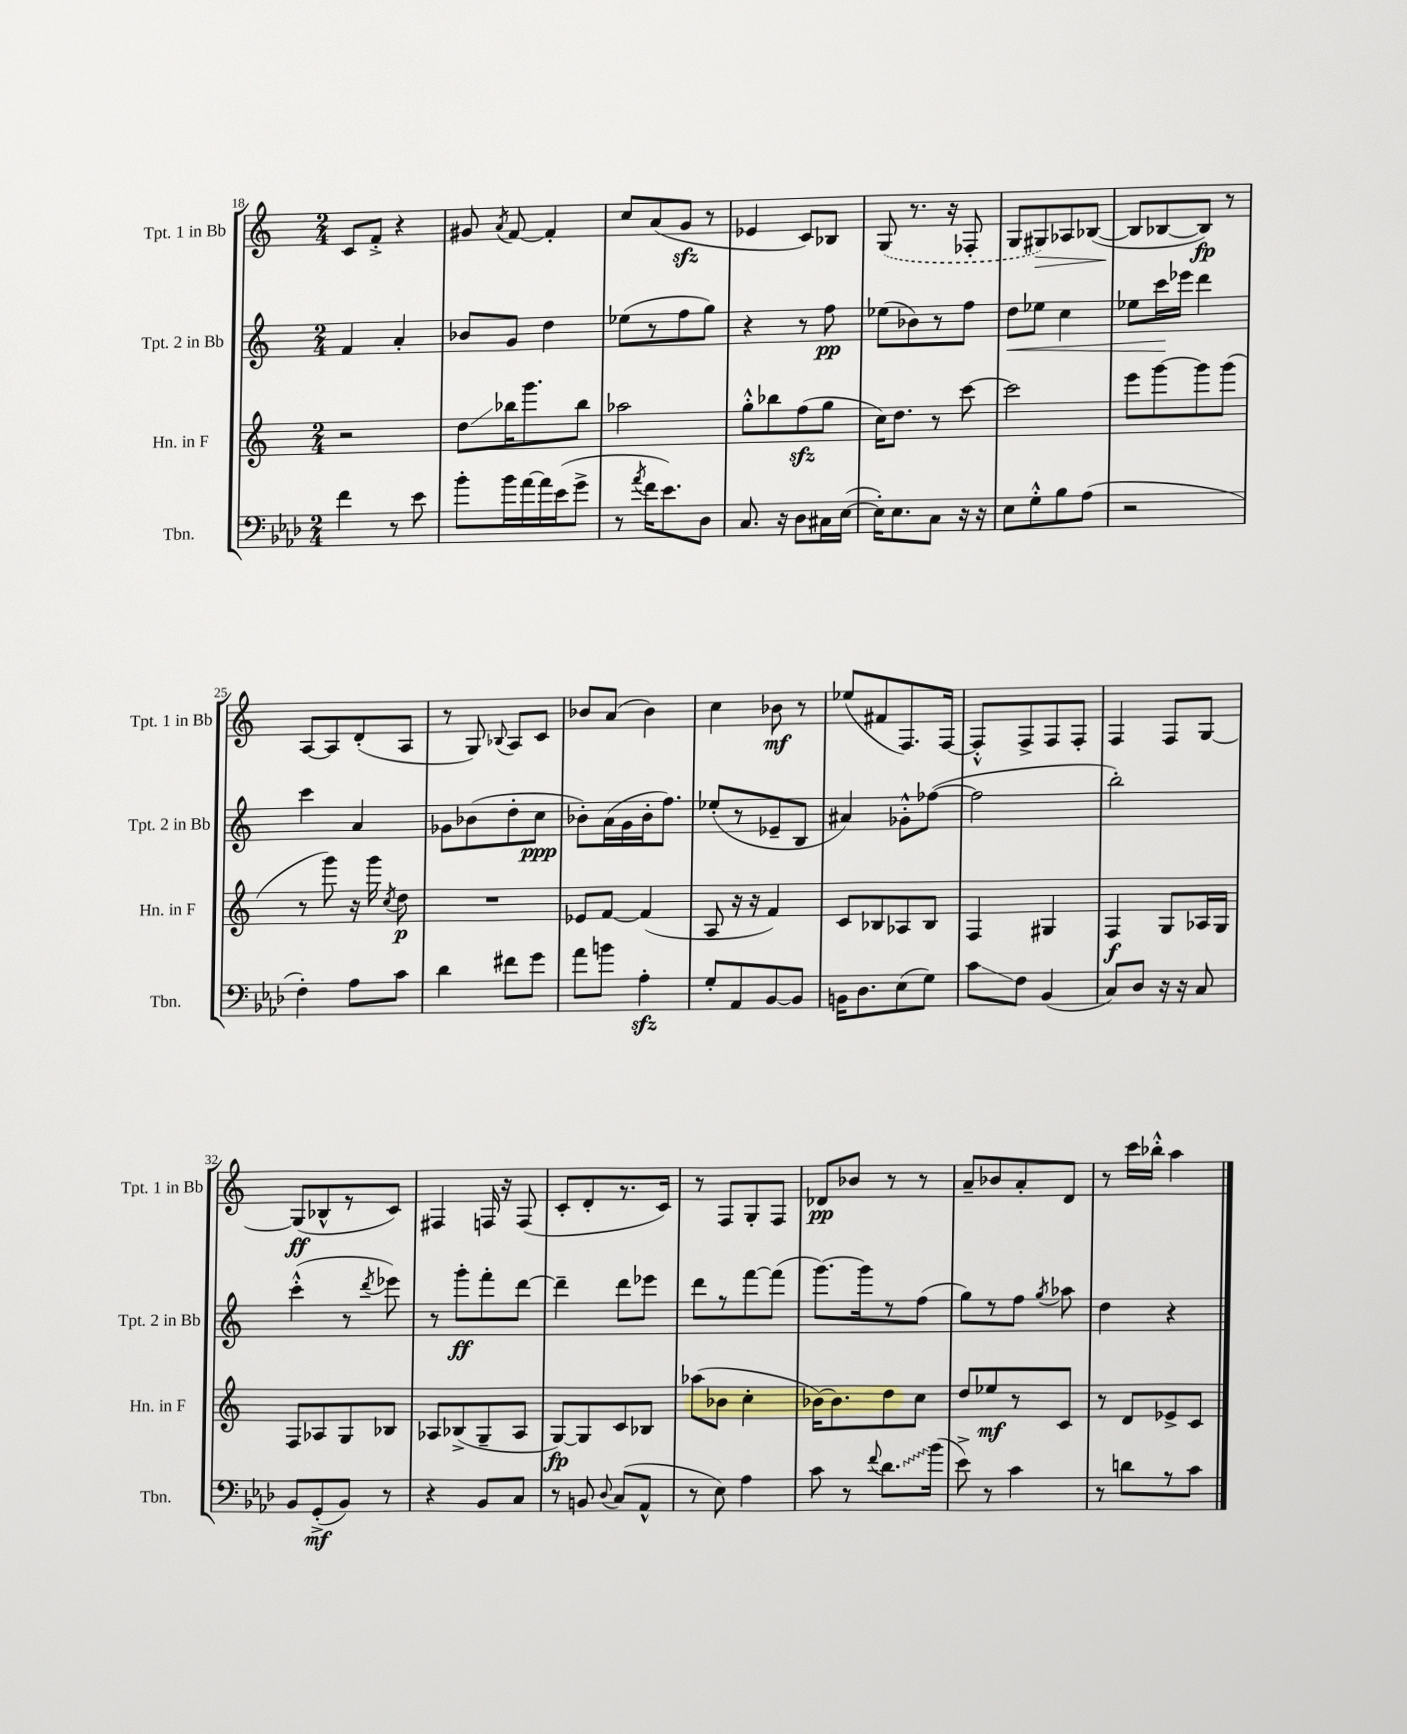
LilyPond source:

<<
\new StaffGroup <<
\new Staff = "s0" \with { instrumentName = "Tpt. 1 in Bb" shortInstrumentName = "Tpt. 1 in Bb" } {
    \clef treble \key c \major \numericTimeSignature \time 2/4
    \autoBeamOff c'8[ f'8]-.-> r4 |
    gis'8 \acciaccatura { a'8 } f'8~ f'4-. |
    c''8[ a'8( g'8]\sfz r8 |
    ees'4 c'8[) bes8] |
    \once \slurDashed g8( r8. r16 fes8-. |
    g8[ gis8\>) aes8 bes8]~( |
    bes8[\! bes8~ bes8]\fp) r8 |
    a8[~ a8 d'8-.( a8] |
    r8 g8) \appoggiatura { bes8 } a8[ c'8] |
    bes'8[ a'8]( bes'4) |
    c''4 bes'8\mf r8 |
    ees''8[( fis'8 f8.) f16]~ |
    f8[-.-^ f8-> f8 f8]-. |
    f4 f8[ g8]~ |
    g8[\ff( bes8-^ r8 c'8]) |
    fis4 f16 r16 f8( |
    c'8[-. d'8-. r8. c'16]) |
    r8 f8[ g8-. f8] |
    des'8[\pp bes'8] r8 r8 |
    a'8[-- bes'8 a'8-. d'8] |
    r8 c'''16[ bes''16]-.-^ a''4 \bar "|." |
}
\new Staff = "s1" \with { instrumentName = "Tpt. 2 in Bb" shortInstrumentName = "Tpt. 2 in Bb" } {
    \clef treble \key c \major \numericTimeSignature \time 2/4
    \autoBeamOff f'4 a'4-. |
    bes'8[ g'8] d''4 |
    ees''8[( r8 f''8 g''8]) |
    r4 r8 f''8\pp |
    ees''8[( bes'8) r8 f''8] |
    d''8[\< ees''8] c''4 |
    ees''8[ c'''16\! ees'''16] d'''4 |
    c'''4 a'4 |
    ges'8[ bes'8( d''8-. c''8]\ppp |
    bes'8[-.) a'16( g'16 bes'16-. f''8.]) |
    ees''8[-.( r8 ees'8-- b8] |
    ais'4) ges'8[-.-^ fes''8]~( |
    fes''2 |
    b''2-.) |
    c'''4-.-^( r8 \acciaccatura { d'''8 } ees'''8) |
    r8 g'''8[-.\ff f'''8-. d'''8]~ |
    d'''4-- d'''8[ ees'''8] |
    d'''8[ r8 f'''8~ f'''8]( |
    g'''8.[~) g'''16 r8 f''8]( |
    g''8[) r8 f''8] \acciaccatura { g''8 } aes''8 |
    d''4 r4 \bar "|." |
}
\new Staff = "s2" \with { instrumentName = "Hn. in F" shortInstrumentName = "Hn. in F" } {
    \clef treble \key c \major \numericTimeSignature \time 2/4
    \autoBeamOff r2 |
    d''8[\glissando bes''16 g'''8. bes''8] |
    aes''2 |
    g''8[-.-^ bes''8 f''8\sfz( g''8] |
    c''16[) d''8.] r8 c'''8~ |
    c'''2 |
    e'''8[ g'''8~ g'''8 g'''8]( |
    r8 g'''8) r16 g'''16 \acciaccatura { c''8 } d''8\p |
    R2 |
    ees'8[ f'8]~ f'4( |
    a8 r16 r16 f'4) |
    c'8[ bes8 aes8 bes8] |
    f4 gis4 |
    f4\f g8[ aes16 g16] |
    f8[ aes8 g8 bes8] |
    aes8[ bes8->( g8-- aes8] |
    g8[~\fp) g8 c'8 bes8] |
    aes''8[( bes'8] c''4-. |
    bes'16[~) bes'8. d''8 c''8] |
    d''8[ ees''8\mf r8 c'8] |
    r8 d'8[ ees'8-> c'8] \bar "|." |
}
\new Staff = "s3" \with { instrumentName = "Tbn." shortInstrumentName = "Tbn." } {
    \clef bass \key aes \major \numericTimeSignature \time 2/4
    \autoBeamOff f'4 r8 ees'8 |
    bes'8[-. bes'16 aes'16~ aes'16 ees'16( g'8]-> |
    r8 \acciaccatura { aes'8 } f'16[ ees'8.) des8] |
    c8. r16 des8[ cis16 ees16]~( |
    ees16[-.) ees8. c8] r16 r16 |
    ees8[ g8-.-^ bes8 aes8]( |
    r2 |
    f4-.) aes8[ c'8] |
    des'4 fis'8[ g'8] |
    aes'8[ b'8] aes4-.\sfz |
    g8[-. aes,8 bes,8~ bes,8] |
    b,16[ des8. ees8( g8]) |
    c'8[\glissando f8] bes,4( |
    c8[) des8] r16 r16 c8 |
    bes,8[ g,8-.->\mf( bes,8]) r8 |
    r4 bes,8[ c8] |
    r8 b,8 \appoggiatura { des8 } c8[( aes,8]-^ |
    r8 ees8) aes4 |
    c'8 r8 \appoggiatura { f'8 } \once \override Glissando.style = #'zigzag des'8.[\glissando bes'16]( |
    ees'8->) r8 c'4 |
    r8 d'8[ r8 c'8] \bar "|." |
}
>>
>>
\layout { \context { \Score currentBarNumber = #18 } }
